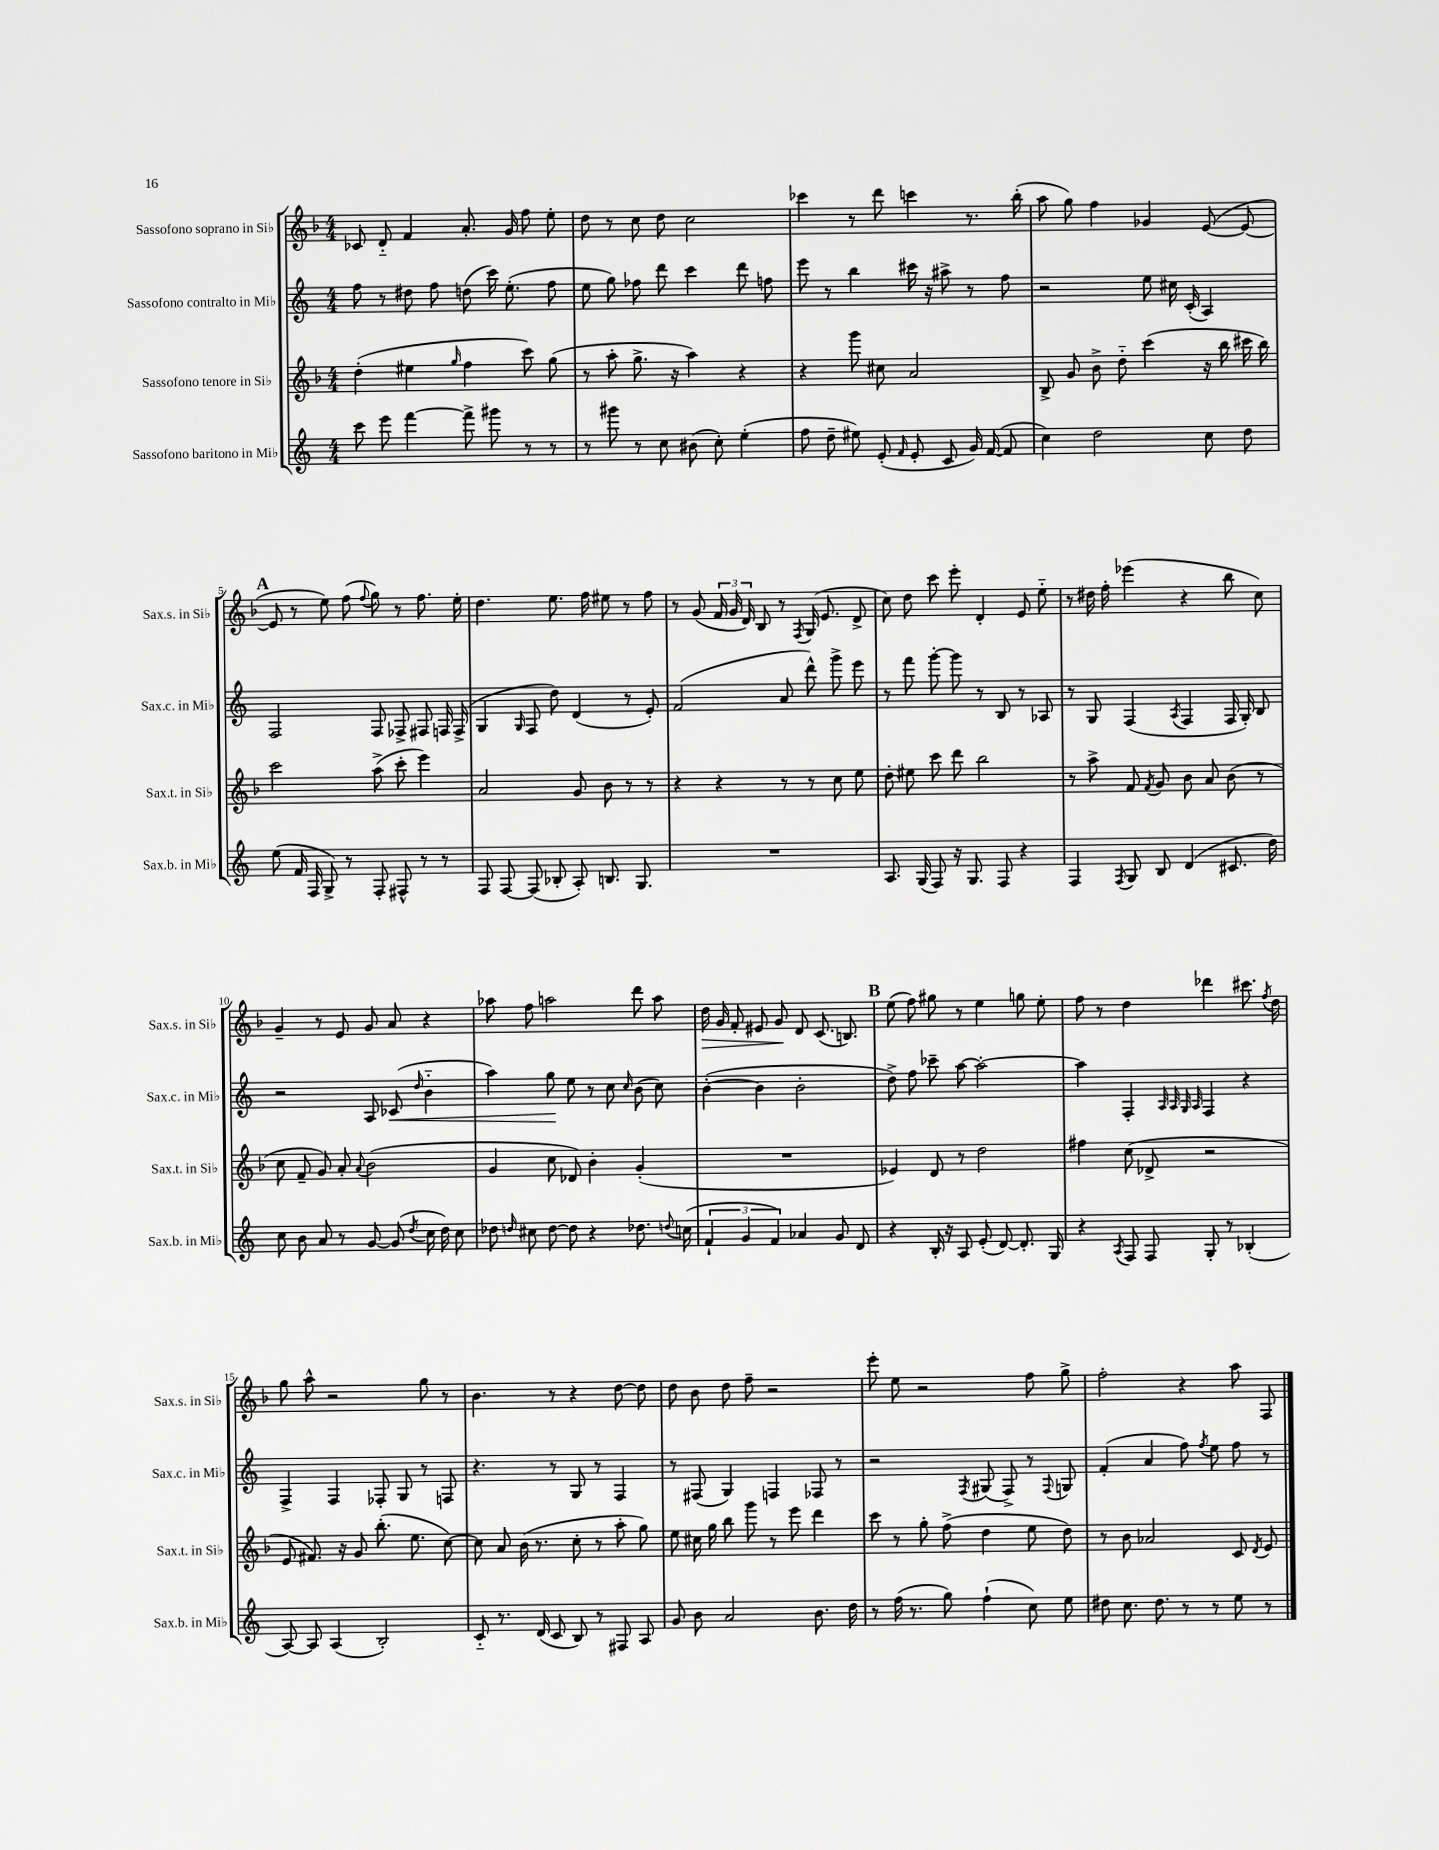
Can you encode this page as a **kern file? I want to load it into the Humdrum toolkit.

**kern	**kern	**kern	**dynam	**kern	**dynam
*part4	*part3	*part2	*part2	*part1	*part1
*staff4	*staff3	*staff2	*staff2	*staff1	*staff1
*I"Sassofono baritono in Mi♭	*I"Sassofono tenore in Si♭	*I"Sassofono contralto in Mi♭	*	*I"Sassofono soprano in Si♭	*
*I'Sax.b. in Mi♭	*I'Sax.t. in Si♭	*I'Sax.c. in Mi♭	*	*I'Sax.s. in Si♭	*
*clefG2	*clefG2	*clefG2	*	*clefG2	*
*k[]	*k[b-]	*k[]	*	*k[b-]	*
*M4/4	*M4/4	*M4/4	*	*M4/4	*
=1	=1	=1	=1	=1	=1
8ccc\	(4dd'\	8ff\	.	8c-X/	.
8eee\	.	8r	.	8d/	.
[4fff\	4ee#X\	8dd#X\	.	4f/	.
.	.	8ff\	.	.	.
.	16qqgg/	.	.	.	.
8fff^\]	4ff\	(8ddn\	.	8.a'/	.
8ggg#X\	.	16ccc\)	.	.	.
.	.	(8.ee'\	.	16g/	.
8r	8ccc\)	.	.	8ff\	.
8r	(8gg\	8ff\	.	8ee'\	.
=2	=2	=2	=2	=2	=2
8r	8r	8ee\	.	8dd\	.
8ggg#X\	8aa'\	8gg\)	.	8r	.
8r	8.gg^\	8ff-X\	.	8cc\	.
8cc\	.	8ddd\	.	8dd\	.
.	16r	.	.	.	.
(8b#X\	4aa\)	4ccc\	.	2cc\	.
8cc'\)	.	.	.	.	.
(4ee'\	4r	8ddd\	.	.	.
.	.	8ffn\	.	.	.
=3	=3	=3	=3	=3	=3
8ff\	4r	8eee\	.	4ccc-X\	.
8dd~\	.	8r	.	.	.
8ee#X\)	8ggg\	4bb\	.	8r	.
(8e'/	8cc#X\	.	.	8ddd\	.
16qqf/	.	.	.	.	.
8e'/	2a/	16ccc#X\	.	4cccn\	.
.	.	16r	.	.	.
8c/	.	8aa#X^\	.	.	.
16g/)	.	8r	.	8.r	.
([16f/	.	.	.	.	.
8f/]	.	8ff\	.	.	.
.	.	.	.	(16bb-'\	.
=4	=4	=4	=4	=4	=4
4cc\)	8B-^/	2r	.	8aa\	.
.	8g/	.	.	8gg\)	.
2dd\	8b-^\	.	.	4ff\	.
.	8dd\	.	.	.	.
.	(4ccc\	8ee\	.	4g-X/	.
.	.	16cc#X\	.	.	.
.	.	(16c'/	.	.	.
8cc\	16r	4A/)	.	([8e/	.
.	16bb-\	.	.	.	.
8dd\	16ccc#X\	.	.	8e/_	.
.	16bb-\)	.	.	.	.
!!LO:LB:g=z
!!LO:REH:place=s1:t=A
=5	=5	=5	=5	=5	=5
(8ee\	2ccc\	2F/	.	8e/]	.
16f/	.	.	.	8r	.
16F/	.	.	.	.	.
8G^/)	.	.	.	8ee\)	.
8r	.	.	.	(8ff\	.
.	.	.	.	8qqff/	.
8F'/	(8aa^\	8F/	.	8gg\)	.
8F#X^^/	8ccc'\	8F-X^/	.	8r	.
8r	4eee\)	8F#X/	.	8.ff\	.
8r	.	16Fn/	.	.	.
.	.	(16F^/	.	16ee'\	.
=6	=6	=6	=6	=6	=6
8F/	2a/	4G/	.	4.dd\	.
[8F/	.	.	.	.	.
.	.	16qqG/	.	.	.
(8F/]	.	8F/	.	.	.
8B-X'/	.	8dd\)	.	8.ee\	.
8A'/)	8g/	(4d/	.	.	.
.	.	.	.	16ff\	.
8.Bn/	8b-\	.	.	8ee#X\	.
.	8r	8r	.	8r	.
8.G/	.	.	.	.	.
.	8r	8e'/)	.	8ff\	.
=7	=7	=7	=7	=7	=7
1r	4r	(2f/	.	8r	.
.	.	.	.	(8g/	.
.	4r	.	.	24f/	.
.	.	.	.	24g/	.
.	.	.	.	24d/)	.
.	.	.	.	8B-/	.
.	8r	8a/	.	8r	.
.	.	.	.	8qF/	.
.	8r	8ddd^^\)	.	(16G/	.
.	.	.	.	8.e/	.
.	8cc\	8ggg^\	.	.	.
.	8ee\	8eee\	.	8d^/	.
=8	=8	=8	=8	=8	=8
8.A/	8dd'\	8r	.	8cc\)	.
.	8ee#X\	8fff\	.	8dd\	.
(16G/	.	.	.	.	.
8F/)	8ccc\	[8ggg'\	.	8ccc\	.
16r	8ddd\	8ggg\]	.	8eee'\	.
8.G/	.	.	.	.	.
.	2bb-\	8r	.	4d'/	.
8F/	.	8B/	.	.	.
4r	.	8r	.	8e/	.
.	.	8A-X/	.	8ee\	.
=9	=9	=9	=9	=9	=9
4F/	8r	8r	.	8r	.
.	8aa^\	8G/	.	16dd#X\	.
.	.	.	.	16ff'\	.
8qF/	.	.	.	.	.
8G/	8f/	(4F/	.	(4eee-X\	.
.	8qf/	.	.	.	.
8B/	8g/	.	.	.	.
.	.	8qA/	.	.	.
(4d/	8b-\	4F/	.	4r	.
.	8a/	.	.	.	.
8.c#X/	(8b-\	16F/	.	8bb-\	.
.	.	16G'/)	.	.	.
.	8r	8B/	.	8cc\)	.
16dd\)	.	.	.	.	.
!!LO:LB:g=z
=10	=10	=10	=10	=10	=10
8cc\	8cc\	2r	.	4g~/	.
8b\	8f~/	.	.	.	.
8a/	8g/)	.	.	8r	.
8r	8a'/	.	.	8e/	.
.	8qqa/	.	.	.	.
[8g/	(2b-\	8A/	.	8g/	.
!	!	!	!LO:HP:b	!	!
(8g/]	.	(8c-X/	<	8a/	.
8qdd/	.	16qqdd/	.	.	.
16cc\	.	4b\	.	4r	.
16dd\)	.	.	.	.	.
8cc\	.	.	.	.	.
=11	=11	=11	=11	=11	=11
8dd-X\	4g/	4aa\)	.	8aa-X\	.
16qqddn/	.	.	.	.	.
8cc#X\	.	.	.	8ff\	.
[8dd\	8cc\	8gg\	.	2aan\	.
8dd\]	8d-X/)	8ee\	[	.	.
4r	4b-'\	8r	.	.	.
.	.	8cc\	.	.	.
.	.	16qqcc/	.	.	.
8.dd-X\	(4g'/	(8b\	.	8ddd\	.
.	.	8cc\)	.	8aa\	.
8qqddn/	.	.	.	.	.
(16ccn\	.	.	.	.	.
=12	=12	=12	=12	=12	=12
!	!	!	!	!	!LO:HP:b
6f`/	1r	([4b'\	.	16dd\	>
.	.	.	.	16g/	.
.	.	.	.	8f'/	.
6g/	.	.	.	.	.
.	.	4b\]	.	8e#X/	.
6f/)	.	.	.	.	.
.	.	.	.	8g/	.
4a-X/	.	2b'\	.	8d/	]
.	.	.	.	(8.c/	.
8g/	.	.	.	.	.
.	.	.	.	8.Bn/)	.
8d/	.	.	.	.	.
!!LO:REH:place=s1:t=B
=13	=13	=13	=13	=13	=13
4r	4e-X/)	8dd^\)	.	(8ee\	.
.	.	8ff\	.	8ff\)	.
16B'/	8d/	8ccc-X~\	.	8gg#X\	.
16r	.	.	.	.	.
8A/	8r	[8aa\	.	8r	.
(8e'/	2dd\	2aa'\_	.	4ee\	.
[8d/)	.	.	.	.	.
8.d'/]	.	.	.	8ggn\	.
.	.	.	.	8ee'\	.
16G/	.	.	.	.	.
=14	=14	=14	=14	=14	=14
4r	4ff#X\	4aa\]	.	8ff\	.
.	.	.	.	8r	.
8qA/	.	.	.	.	.
8F/	(8cc\	4F'/	.	4dd\	.
8F/	8d-X^/	.	.	.	.
.	.	32qqA/	.	.	.
.	.	32qqA/	.	.	.
.	.	32qqG/	.	.	.
.	.	32qqA/	.	.	.
8G'/	2r	4F/	.	4ddd-X\	.
8r	.	.	.	.	.
(4B-X'/	.	4r	.	8.ccc#X\	.
.	.	.	.	8qff/	.
.	.	.	.	16dd\	.
!!LO:LB:g=z
=15	=15	=15	=15	=15	=15
[8A/)	8e/	4F^/	.	8gg\	.
8A/]	8.f#X/)	.	.	8aa^^\	.
(4A/	.	4F/	.	2r	.
.	16r	.	.	.	.
.	8g/	.	.	.	.
2B'/)	(8.bb-'\	8F-X'/	.	.	.
.	.	8G/	.	.	.
.	8.ee\	.	.	.	.
.	.	8r	.	8gg\	.
.	[8cc\)	8Fn/	.	8r	.
=16	=16	=16	=16	=16	=16
8c/	8cc\]	4.r	.	4.b-\	.
8.r	8a/	.	.	.	.
.	(16b-\	.	.	.	.
(16d/	8.r	.	.	.	.
8c/	.	8r	.	8r	.
8B/)	8cc'\	8G/	.	4r	.
8r	8r	8r	.	.	.
8F#X/	8aa'\	4F/	.	[8dd\	.
8A/	8gg\)	.	.	8dd\]	.
=17	=17	=17	=17	=17	=17
8g/	8ee\	8r	.	8dd\	.
8b\	16cc#X\	(8F#X/	.	8b-\	.
.	16gg\	.	.	.	.
2a/	8bb-\	4G/)	.	8dd\	.
.	8ggg\	.	.	8ff~\	.
.	8r	4Fn/	.	2r	.
.	8eee\	.	.	.	.
8.b\	4ddd\	8F-X/	.	.	.
.	.	8r	.	.	.
16dd\	.	.	.	.	.
=18	=18	=18	=18	=18	=18
8r	8ccc\	2r	.	8eee'\	.
(16ff\	8r	.	.	8ee\	.
8.r	.	.	.	.	.
.	8gg'\	.	.	2r	.
8gg\)	(8ff^\	.	.	.	.
.	.	8qF/	.	.	.
(4ff`\	4dd\	(8G#X/	.	.	.
.	.	8F^/)	.	.	.
8cc\)	8ee\	8r	.	8ff\	.
.	.	8qqF/	.	.	.
8ee\	8dd\)	8Gn/	.	8gg^\	.
=19	=19	=19	=19	=19	=19
8dd#X\	8r	(4f'/	.	2ff'\	.
8.cc\	8b-\	.	.	.	.
.	2a-X/	4a/	.	.	.
8.dd#\	.	.	.	.	.
8r	.	8ff\)	.	4r	.
.	.	8qff/	.	.	.
8r	.	8ee\	.	.	.
8ee\	8c/	8ff\	.	8aa\	.
.	8qd/	.	.	.	.
8r	8e/	8r	.	8F/	.
==	==	==	==	==	==
*-	*-	*-	*-	*-	*-
